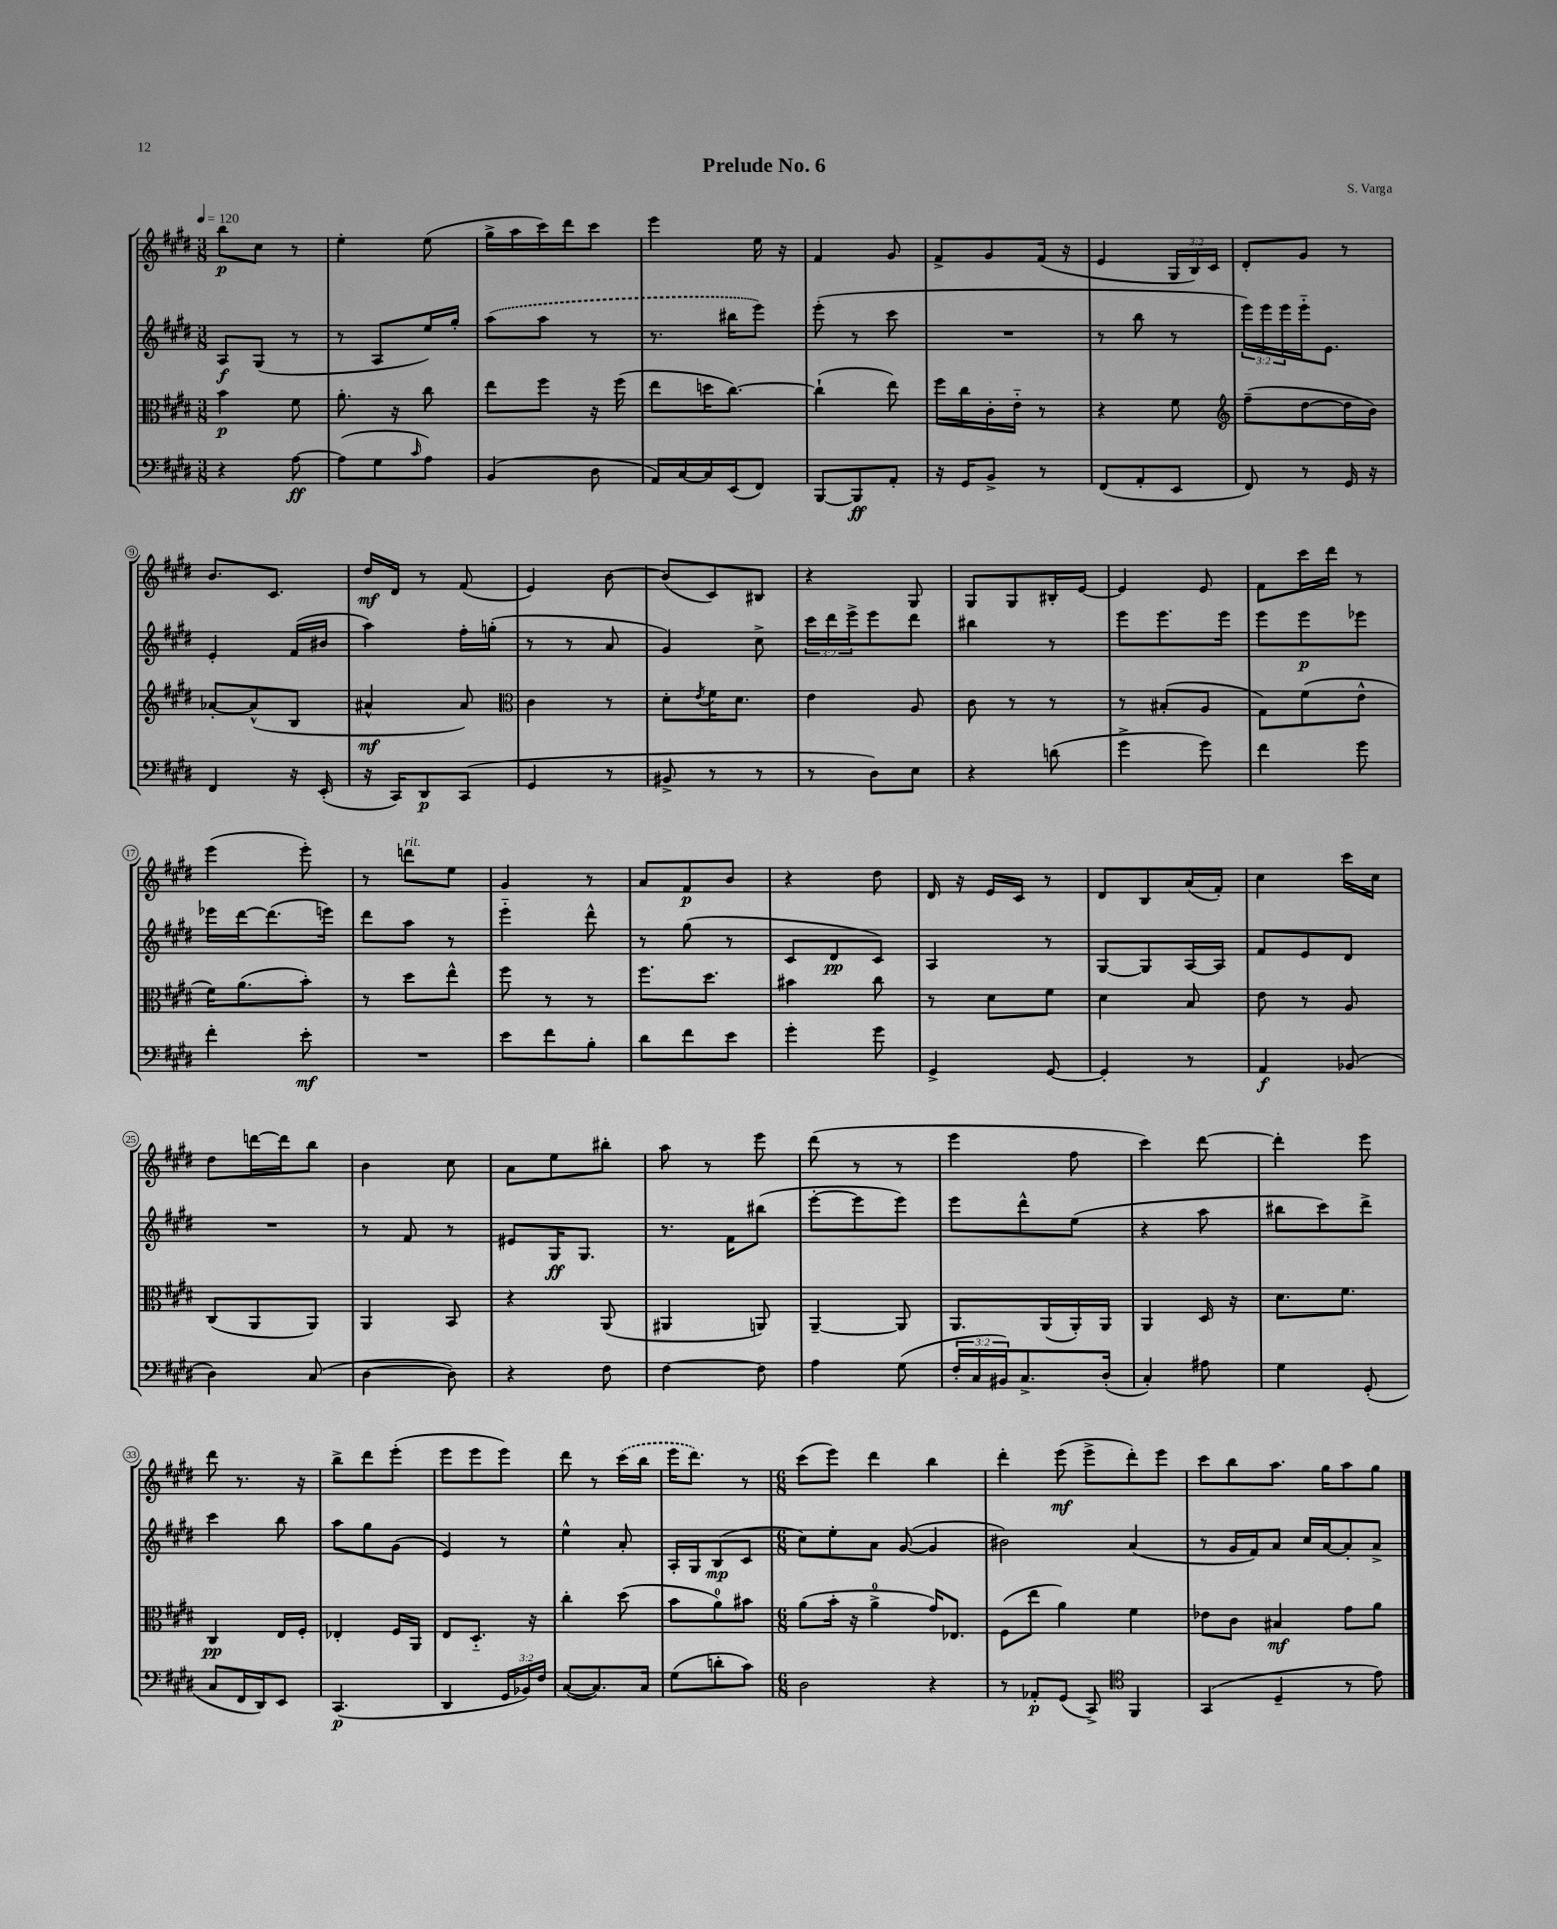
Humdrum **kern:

**kern	**dynam	**kern	**dynam	**kern	**dynam	**kern	**dynam
*part4	*part4	*part3	*part3	*part2	*part2	*part1	*part1
*staff4	*staff4	*staff3	*staff3	*staff2	*staff2	*staff1	*staff1
*clefF4	*	*clefC3	*	*clefG2	*	*clefG2	*
*k[f#c#g#d#]	*	*k[f#c#g#d#]	*	*k[f#c#g#d#]	*	*k[f#c#g#d#]	*
*M3/8	*	*M3/8	*	*M3/8	*	*M3/8	*
*MM120	*	*MM120	*	*MM120	*	*MM120	*
=1	=1	=1	=1	=1	=1	=1	=1
4r	.	4b\	p	8A/L	f	8bb\L	p
.	.	.	.	(8G#/J	.	8cc#\J	.
[8A\	ff	8f#\	.	8r	.	8r	.
=2	=2	=2	=2	=2	=2	=2	=2
(8A\L]	.	8.a'\	.	8r	.	4ee'\	.
8G#\	.	.	.	8A/L	.	.	.
.	.	16r	.	.	.	.	.
16qqc#/	.	.	.	.	.	.	.
8A\J)	.	8cc#\	.	16ee/L)	.	(8ee\	.
.	.	.	.	16gg#'/JJ	.	.	.
=3	=3	=3	=3	=3	=3	=3	=3
(4BB/	.	8ee\L	.	(8aa\L	.	16gg#^\LL	.
.	.	.	.	.	.	16aa\	.
.	.	8ff#\J	.	8aa\J	.	16ccc#\)	.
.	.	.	.	.	.	16ddd#\J	.
8D#\	.	16r	.	8r	.	8ccc#\J	.
.	.	(16ff#\	.	.	.	.	.
=4	=4	=4	=4	=4	=4	=4	=4
16AA/LL)	.	8ee\L	.	8.r	.	4eee\	.
[16C#/	.	.	.	.	.	.	.
16C#/]	.	16ddn\K	.	.	.	.	.
(16EE/J	.	[8.cc#\J)	.	16bb#X\KL	.	.	.
8FF#/J)	.	.	.	8eee\J)	.	16ee\	.
.	.	.	.	.	.	16r	.
=5	=5	=5	=5	=5	=5	=5	=5
[8BBB/L	.	(4cc#`\]	.	(8eee'\	.	4f#/	.
8BBB/]	ff	.	.	8r	.	.	.
8AA'/J	.	8ee\)	.	8ccc#\	.	8g#/	.
=6	=6	=6	=6	=6	=6	=6	=6
16r	.	16ff#\LL	.	4.r	.	8f#^/L	.
16GG#/KL	.	16cc#\	.	.	.	.	.
8BB^/J	.	16c#'\	.	.	.	8g#/	.
.	.	16e\JJ	.	.	.	.	.
8r	.	8r	.	.	.	(16f#/Jk	.
.	.	.	.	.	.	16r	.
=7	=7	=7	=7	=7	=7	=7	=7
(8FF#/L	.	4r	.	8r	.	4e/	.
8AA'/	.	.	.	8bb\	.	.	.
8EE/J	.	8f#\	.	8r	.	24G#/LL	.
.	.	.	.	.	.	24B/)	.
.	.	.	.	.	.	24c#/JJ	.
=8	=8	=8	=8	=8	=8	=8	=8
*	*	*clefG2	*	*	*	*	*
8FF#/)	.	(8ff#~\L	.	24eee\LL)	.	8d#'/L	.
.	.	.	.	24eee\	.	.	.
.	.	.	.	24eee\	.	.	.
8r	.	[8dd#\	.	16eee\J	.	8g#/J	.
.	.	.	.	8.e\J	.	.	.
16GG#/	.	16dd#\L]	.	.	.	8r	.
16r	.	16b\JJ)	.	.	.	.	.
!!LO:LB:g=z
=9	=9	=9	=9	=9	=9	=9	=9
4FF#/	.	[8a-X'/L	.	4e'/	.	8.b/L	.
.	.	(8a-^^/]	.	.	.	.	.
.	.	.	.	.	.	8.c#/J	.
16r	.	8B/J	.	(16f#/LL	.	.	.
(16EE'/	.	.	.	16b#X/JJ	.	.	.
=10	=10	=10	=10	=10	=10	=10	=10
16r	.	4a#X^^/	mf	4aa\)	.	16dd#/LL	mf
16CC#/KL)	.	.	.	.	.	16d#/JJ	.
8DD#/	p	.	.	.	.	8r	.
(8CC#/J	.	8a#/)	.	16ff#'\LL	.	(8f#/	.
.	.	.	.	(16ggn'\JJ	.	.	.
=11	=11	=11	=11	=11	=11	=11	=11
*	*	*clefC3	*	*	*	*	*
4GG#/	.	4c#\	.	8r	.	4e/)	.
.	.	.	.	8r	.	.	.
8r	.	8r	.	8a/	.	[8b\	.
=12	=12	=12	=12	=12	=12	=12	=12
8BB#X^/	.	8d#'\L	.	4g#/)	.	(8b/L]	.
.	.	8qe/	.	.	.	.	.
8r	.	16f#\K	.	.	.	8c#/)	.
.	.	8.d#\J	.	.	.	.	.
8r	.	.	.	8cc#^\	.	8B#X/J	.
=13	=13	=13	=13	=13	=13	=13	=13
8r	.	4e\	.	24ccc#\LL	.	4r	.
.	.	.	.	24ddd#\	.	.	.
.	.	.	.	24eee^\J	.	.	.
8D#\L)	.	.	.	8eee\	.	.	.
8E\J	.	8A/	.	8ddd#\J	.	8G#/	.
=14	=14	=14	=14	=14	=14	=14	=14
4r	.	8c#\	.	4bb#X\	.	8G#/L	.
.	.	8r	.	.	.	8G#/	.
(8dn\	.	8r	.	8r	.	16B#X'/L	.
.	.	.	.	.	.	[16e/JJ	.
=15	=15	=15	=15	=15	=15	=15	=15
4g#^\	.	8r	.	8eee\L	.	4e/]	.
.	.	(8B#X'/L	.	8.eee\	.	.	.
8g#\)	.	8A/J	.	.	.	8e/	.
.	.	.	.	16eee\Jk	.	.	.
=16	=16	=16	=16	=16	=16	=16	=16
4f#\	.	8G#\L)	.	8eee\L	.	8f#\L	.
.	.	(8f#\	.	8eee\	p	16ccc#\L	.
.	.	.	.	.	.	16ddd#\JJ	.
8g#\	.	8e^^\J	.	8eee-X\J	.	8r	.
!!LO:LB:g=z
=17	=17	=17	=17	=17	=17	=17	=17
4f#'\	.	16f#\KL)	.	16eee-X\LL	.	(4eee\	.
.	.	(8.a\	.	[16ddd#\J	.	.	.
.	.	.	.	(8.ddd#\]	.	.	.
8e'\	mf	8b'\J)	.	.	.	8eee'\)	.
.	.	.	.	16eeen\Jk)	.	.	.
=18	=18	=18	=18	=18	=18	=18	=18
4.r	.	8r	.	8ddd#\L	.	8r	.
!	!	!	!	!	!	!LO:TX:a:i:t=rit.	!
.	.	8dd#\L	.	8aa\J	.	8dddn\L	.
.	.	8ee^^\J	.	8r	.	8ee\J	.
=19	=19	=19	=19	=19	=19	=19	=19
8e\L	.	8ff#\	.	4eee\	.	4g#/	.
8f#\	.	8r	.	.	.	.	.
8B'\J	.	8r	.	8ddd#^^\	.	8r	.
=20	=20	=20	=20	=20	=20	=20	=20
8d#\L	.	8.ff#\L	.	8r	.	8a/L	.
8f#\	.	.	.	(8gg#\	.	8f#/	p
.	.	8.dd#\J	.	.	.	.	.
8e\J	.	.	.	8r	.	8b/J	.
=21	=21	=21	=21	=21	=21	=21	=21
4g#'\	.	4b#X\	.	8c#/L	.	4r	.
.	.	.	.	8d#/	pp	.	.
8g#\	.	8cc#\	.	8c#/J)	.	8dd#\	.
=22	=22	=22	=22	=22	=22	=22	=22
4GG#^/	.	8r	.	4A/	.	16d#/	.
.	.	.	.	.	.	16r	.
.	.	8d#\L	.	.	.	16e/LL	.
.	.	.	.	.	.	16c#/JJ	.
[8GG#/	.	8f#\J	.	8r	.	8r	.
=23	=23	=23	=23	=23	=23	=23	=23
4GG#'/]	.	4d#\	.	[8G#/L	.	8d#/L	.
.	.	.	.	8G#/]	.	8B/	.
8r	.	8B/	.	[16A/L	.	(16a/L	.
.	.	.	.	16A/JJ]	.	16f#'/JJ)	.
=24	=24	=24	=24	=24	=24	=24	=24
4AA/	f	8e\	.	8f#/L	.	4cc#\	.
.	.	8r	.	8e/	.	.	.
(8BB-X/	.	8A/	.	8d#/J	.	16ccc#\LL	.
.	.	.	.	.	.	16cc#\JJ	.
!!LO:LB:g=z
=25	=25	=25	=25	=25	=25	=25	=25
4D#\)	.	(8C#/L	.	4.r	.	8dd#\L	.
.	.	8AA/	.	.	.	[16dddn\L	.
.	.	.	.	.	.	16ddd\J]	.
(8C#/	.	8AA/J)	.	.	.	8bb\J	.
=26	=26	=26	=26	=26	=26	=26	=26
[4D#\	.	4AA/	.	8r	.	4b\	.
.	.	.	.	8f#/	.	.	.
8D#\])	.	8BB/	.	8r	.	8cc#\	.
=27	=27	=27	=27	=27	=27	=27	=27
4r	.	4r	.	8e#X/L	.	8a\L	.
.	.	.	.	16G#/K	ff	8ee\	.
.	.	.	.	8.G#/J	.	.	.
8F#\	.	(8AA/	.	.	.	8bb#X'\J	.
=28	=28	=28	=28	=28	=28	=28	=28
[4F#\	.	4AA#X/	.	8.r	.	8aa\	.
.	.	.	.	.	.	8r	.
.	.	.	.	16f#\KL	.	.	.
8F#\]	.	8AAn/)	.	(8bb#X\J	.	8eee\	.
=29	=29	=29	=29	=29	=29	=29	=29
4A\	.	[4AA~/	.	[8eee'\L	.	(8ddd#\	.
.	.	.	.	8eee\]	.	8r	.
(8G#\	.	8AA/]	.	8eee\J)	.	8r	.
=30	=30	=30	=30	=30	=30	=30	=30
24F#'/LL	.	8.AA/L	.	8eee\L	.	4eee\	.
24C#/	.	.	.	.	.	.	.
24BB#X/J)	.	.	.	.	.	.	.
8.C#^/	.	.	.	8ddd#^^\	.	.	.
.	.	(16AA/L	.	.	.	.	.
.	.	16AA'/)	.	(8ee\J	.	8ff#\	.
(16D#'/Jk	.	16AA/JJ	.	.	.	.	.
=31	=31	=31	=31	=31	=31	=31	=31
4C#'/)	.	4AA/	.	4r	.	4ccc#\)	.
8A#X\	.	16D#/	.	8aa\	.	[8ddd#\	.
.	.	16r	.	.	.	.	.
=32	=32	=32	=32	=32	=32	=32	=32
4G#\	.	8.d#\L	.	8bb#X\L	.	4ddd#'\]	.
.	.	.	.	8ccc#\)	.	.	.
.	.	8.f#\J	.	.	.	.	.
(8GG#'/	.	.	.	8ddd#^\J	.	8eee\	.
!!LO:LB:g=z
=33	=33	=33	=33	=33	=33	=33	=33
8C#/L	.	4C#/	pp	4ccc#\	.	8ddd#\	.
16FF#/L	.	.	.	.	.	8.r	.
16DD#/J)	.	.	.	.	.	.	.
8EE/J	.	16E/LL	.	8bb\	.	.	.
.	.	16F#'/JJ	.	.	.	16r	.
=34	=34	=34	=34	=34	=34	=34	=34
(4.CC#/	p	4E-X'/	.	8aa\L	.	8bb^\L	.
.	.	.	.	8gg#\	.	8ddd#\	.
.	.	16F#/LL	.	(8g#\J	.	(8eee'\J	.
.	.	16AA/JJ	.	.	.	.	.
=35	=35	=35	=35	=35	=35	=35	=35
4DD#/	.	8E/L	.	4e/)	.	8eee\L	.
.	.	8.D#/J	.	.	.	8eee\	.
24GG#/LL	.	.	.	8r	.	8eee\J)	.
24BB-X/)	.	.	.	.	.	.	.
.	.	16r	.	.	.	.	.
24F#/JJ	.	.	.	.	.	.	.
=36	=36	=36	=36	=36	=36	=36	=36
([8C#/L	.	4cc#'\	.	4ee^^\	.	8ddd#\	.
8.C#/])	.	.	.	.	.	8r	.
.	.	(8dd#\	.	8a'/	.	(16ccc#\LL	.
16C#/Jk	.	.	.	.	.	16bb\JJ	.
=37	=37	=37	=37	=37	=37	=37	=37
(8G#\L	.	8b\L	.	16A'/LL	.	16eee\KL	.
.	.	.	.	16G#/J	.	8.ddd#\J)	.
8dn'\	.	8a\)	.	(8B/	mp	.	.
8c#\J)	.	8b#X\J	.	8c#/J	.	8r	.
=38	=38	=38	=38	=38	=38	=38	=38
*M6/8	*	*M6/8	*	*M6/8	*	*M6/8	*
2D#\	.	(8a\L	.	8cc#\L)	.	(8ccc#\L	.
.	.	16b'\Jk	.	8ee'\	.	8eee\J)	.
.	.	16r	.	.	.	.	.
.	.	4a^\	.	8a\J	.	4ddd#\	.
.	.	.	.	([8g#/	.	.	.
4r	.	16g#/KL)	.	4g#/]	.	4bb\	.
.	.	8.E-X/J	.	.	.	.	.
=39	=39	=39	=39	=39	=39	=39	=39
8r	.	(8F#\L	.	2b#X\)	.	4ddd#'\	.
8AA-X'/L	p	8ee\J	.	.	.	.	.
(8GG#/J	.	4a\)	.	.	.	(8eee\	mf
8CC#^/)	.	.	.	.	.	8eee^\L	.
*clefC4	*	*	*	*	*	*	*
4FF#/	.	4f#\	.	(4a/	.	8ddd#'\)	.
.	.	.	.	.	.	8eee\J	.
=40	=40	=40	=40	=40	=40	=40	=40
(4GG#/	.	8e-X\L	.	8r	.	8ccc#\L	.
.	.	8c#\J	.	16g#/LL	.	8bb\	.
.	.	.	.	16f#/J)	.	.	.
4D#~/	.	4B#X/	mf	8a/J	.	8.aa\J	.
.	.	.	.	16cc#/LL	.	.	.
.	.	.	.	[16a/J	.	16gg#\KL	.
8r	.	8g#\L	.	8a'/]	.	8aa\	.
8e\)	.	8a\J	.	8a^/J	.	8gg#\J	.
==	==	==	==	==	==	==	==
*-	*-	*-	*-	*-	*-	*-	*-
